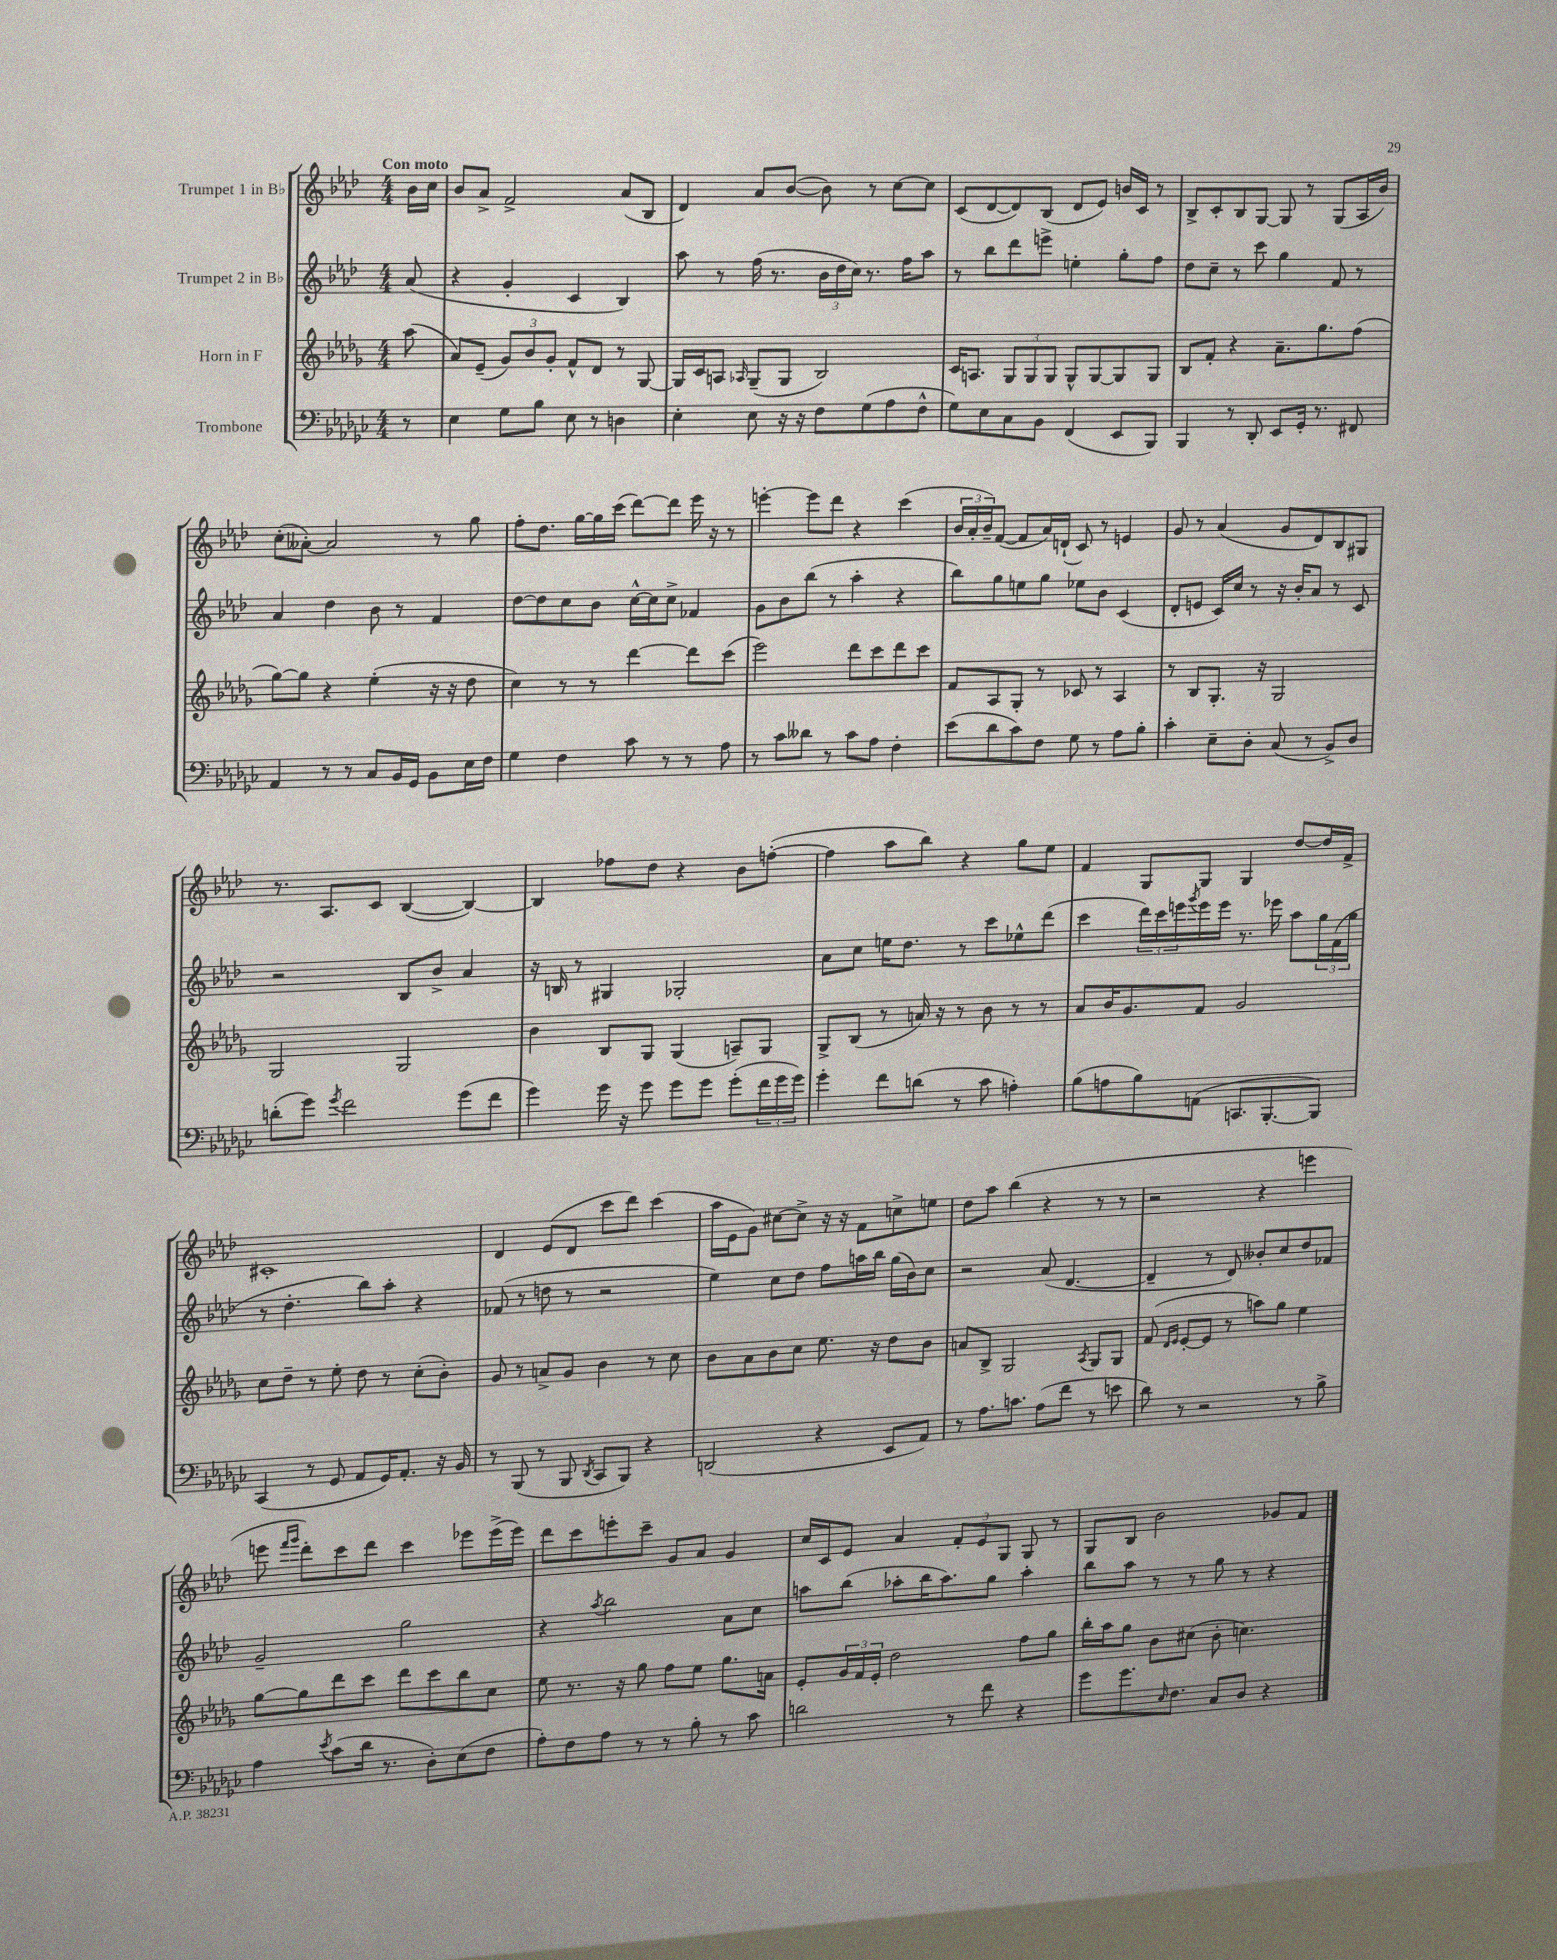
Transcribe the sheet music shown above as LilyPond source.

<<
\new StaffGroup <<
\new Staff = "s0" \with { instrumentName = "Trumpet 1 in Bb" } {
    \clef treble \key aes \major \numericTimeSignature \time 4/4 \partial 8 \tempo "Con moto"
    bes'16 c''16 |
    bes'8 aes'8-> f'2-> aes'8( bes8 |
    des'4) aes'8 bes'8~( bes'8) r8 c''8~ c''8 |
    c'8( des'8~ des'8) bes8( des'8 ees'8) b'16 c'16 r8 |
    bes8-> c'8-. bes8 g8~ g8 r8 g8( aes16 bes'16) |
    c''8-.( aeses'8~-.) aeses'2 r8 g''8 |
    f''8-. des''8. g''16~ g''16 c'''16( des'''8~) des'''8 ees'''16 r16 r8 |
    e'''4~-. e'''8 des'''8 r4 c'''4( |
    \tuplet 3/2 { bes'16 aes'16-. bes'16--) } f'8~( f'8 aes'16) d'16-!( c'8) r8 e'4 |
    g'8 r8 aes'4( g'8 des'8) bes8 gis8 |
    r8. aes8. c'8 bes4~( bes4~) |
    bes4 fes''8 des''8 r4 bes'8 f''8~-.( |
    f''4 aes''8 bes''8) r4 g''8 ees''8 |
    f'4 g8 g8 g4 des''8~ des''16 f'16-> |
    cis'1-. |
    des'4 ees'8( des'8 c'''8 des'''8) c'''4( |
    aes''16 ees'16 g'8) cis''8~ cis''8-> r16 r16 f'8 c''8-> e''8 |
    des''8 aes''8 bes''4( r4 r8 r8 |
    r2 r4 e'''4 |
    e'''8 \grace { f'''16 g'''16 } des'''8-.) c'''8 des'''8 c'''4 ees'''8 ees'''16->( ees'''16) |
    des'''8 c'''8 e'''8-. c'''8-- g'8 aes'8 g'4 |
    c''16 c'16 ees'8 aes'4 \tuplet 3/2 { f'8-. ees'8 g8 } g8 r8 |
    g8 bes8 bes'2 ges'8 f'8 \bar "|." |
}
\new Staff = "s1" \with { instrumentName = "Trumpet 2 in Bb" } {
    \clef treble \key aes \major \numericTimeSignature \time 4/4 \partial 8
    aes'8( |
    r4 g'4-. c'4 bes4) |
    aes''8 r8 f''16( r8. \tuplet 3/2 { bes'16 des''16 c''16) } r8. f''16 aes''8 |
    r8 bes''8 des'''8 e'''8-> e''4-. g''8-. f''8 |
    des''8 c''8-- r8 c'''8 g''4 f'8 r8 |
    aes'4 des''4 bes'8 r8 f'4 |
    des''8~ des''8 c''8 bes'8 c''16~-^ c''16 c''8-> fes'4 |
    g'8 bes'8 bes''8( r8 aes''4-. r4 |
    bes''8) g''8 e''8 g''8 ees''8 bes'8 c'4( |
    des'8-. e'8 c'16) c''16 r8 r16 bes'16-. aes'8 r8 c'8 |
    r2 bes8 bes'8-> aes'4 |
    r16 b16 r8 gis4 ges2-. |
    aes'8 c''8 e''16 des''8. r8 c'''8 ees''8-^ des'''8( |
    c'''4 \tuplet 3/2 { des'''16) c'''16 e'''16 } \acciaccatura { g'''8 } e'''16 e'''16 r8. ees'''16 aes''8 \tuplet 3/2 { g''16 f'16( g''16 } |
    r8 des''4.-. bes''8) aes''8-. r4 |
    fes'8( r8 d''8 r8 r2 |
    ees''4) c''8 des''8 f''8 a''16 bes''16 g''16( bes'16) c''8 |
    r2 aes'8( des'4.~ |
    des'4-- r8 des'8) beses'8-. c''8 des''8 fes'8 |
    g'2-- g''2 |
    r4 \acciaccatura { aes''8 } bes''2 aes'8 c''8 |
    a''8 bes''8( aes''8-. bes''16 aes''8.) g''8 aes''4-. |
    bes''8 aes''8 r8 r8 g''8 r8 r4 \bar "|." |
}
\new Staff = "s2" \with { instrumentName = "Horn in F" } {
    \clef treble \key des \major \numericTimeSignature \time 4/4 \partial 8
    aes''8( |
    aes'8) ees'8--( \tuplet 3/2 { ges'8) bes'8 ges'8-. } f'8-^ des'8 r8 ges8~ |
    ges16 c'16 a8 \grace { aes16 } ges8--( ges8 bes2) |
    c'16 a8. \tuplet 3/2 { ges8 ges8 ges8 } ges8-^ ges8~ ges8 ges8 |
    bes8 f'8-. r4 aes'8.-- ges''8. f''8( |
    ges''8~) ges''8 r4 ees''4-.( r16 r16 des''8 |
    c''4) r8 r8 des'''4~ des'''8 c'''8( |
    ees'''2) des'''8 c'''8 des'''8 c'''8 |
    f'8 aes8 ges8-. r8 ces'8 r8 aes4 |
    r8 bes8 ges8.-. r16 ges2 |
    ges2 ges2 |
    bes'4 bes8 ges8 ges4( a8--) ges8 |
    ges8-> bes8( r8 a'16) r16 r8 bes'8 r8 r8 |
    aes'8 bes'16 ges'8. f'8 ges'2 |
    c''8 des''8-- r8 ees''8-. des''8 r8 c''8-.( bes'8-.) |
    ges'8 r8 a'8-> ges'8 bes'4 r8 c''8 |
    bes'8 aes'8 bes'8 c''8 ees''8. r16 des''8 bes'8 |
    a'8 bes8-> ges2 \acciaccatura { aes8 } ges8 ges8 |
    f'8( \grace { des'16 ees'16 } ees'8~-. ees'8 r8 a''8) ges''8 ees''4 |
    ges''8~ ges''8 des'''8 c'''8 des'''8 c'''8 bes''8 c''8 |
    ees''8 r8. r16 ges''8 f''8 ees''8 ges''8. a'16 |
    ees'8-. \tuplet 3/2 { ges'16 f'16 ees'16-. } des''2 f''8 ges''8 |
    bes''16-. aes''16 ges''8 bes'8 cis''8( bes'8-. c''4.) \bar "|." |
}
\new Staff = "s3" \with { instrumentName = "Trombone" } {
    \clef bass \key ges \major \numericTimeSignature \time 4/4 \partial 8
    r8 |
    ees4 ges8 bes8 ees8 r8 d4 |
    ees4-. ees8 r16 r16 f8 ges8( aes8 f8-^ |
    ges8) ees8 ces8 bes,8 f,4( ees,8 bes,,8) |
    bes,,4 r8 des,8-. ees,8 ges,16-. r8. fis,8 |
    aes,4 r8 r8 ces8 bes,16 ges,16 bes,8 ees16 f16 |
    ges4 f4 ces'8 r8 r8 aes8 |
    r8 ces'8 deses'8 r8 ces'8 aes8 f4-. |
    ees'8( des'8 ces'8) f8 ges8 r8 aes8 bes8-. |
    ces'4-. ees8-- des8-. ces8( r8 bes,8->) des8 |
    d'8-.( ges'8) \acciaccatura { ges'8 } f'2 ges'8( f'8 |
    ges'4) ges'16 r16 ges'8 ges'8 ges'8 ges'8-.( \tuplet 3/2 { f'16 ges'16 ges'16) } |
    ges'4-. f'8 d'8( r8 ces'8 a4-.) |
    bes8( a8 bes8) a,8( c,8. bes,,8.~-. bes,,8) |
    ces,4( r8 ges,8 aes,8 ges,16) aes,8.-. r16 bes,16 |
    r8 bes,,8( r8 bes,,8 \acciaccatura { des,8 } ces,8 bes,,8) r4 |
    d,2( r4 ees,8 aes,8) |
    r8 aes8. c'8. aes8( f'8 r8 e'8 |
    des'8) r8 r2 r8 bes8-> |
    aes4 \acciaccatura { ees'8 } ces'8( des'16 r8. des8-.) ees8( f8 |
    aes8-.) f8 aes8 r8 r8 bes8-. r8 ces'8 |
    d'2 r8 f'8 r4 |
    ges'8 ges'8. \grace { ees16 } f8. ces8 des8 r4 \bar "|." |
}
>>
>>
\layout { \context { \Score \remove "Bar_number_engraver" } }
